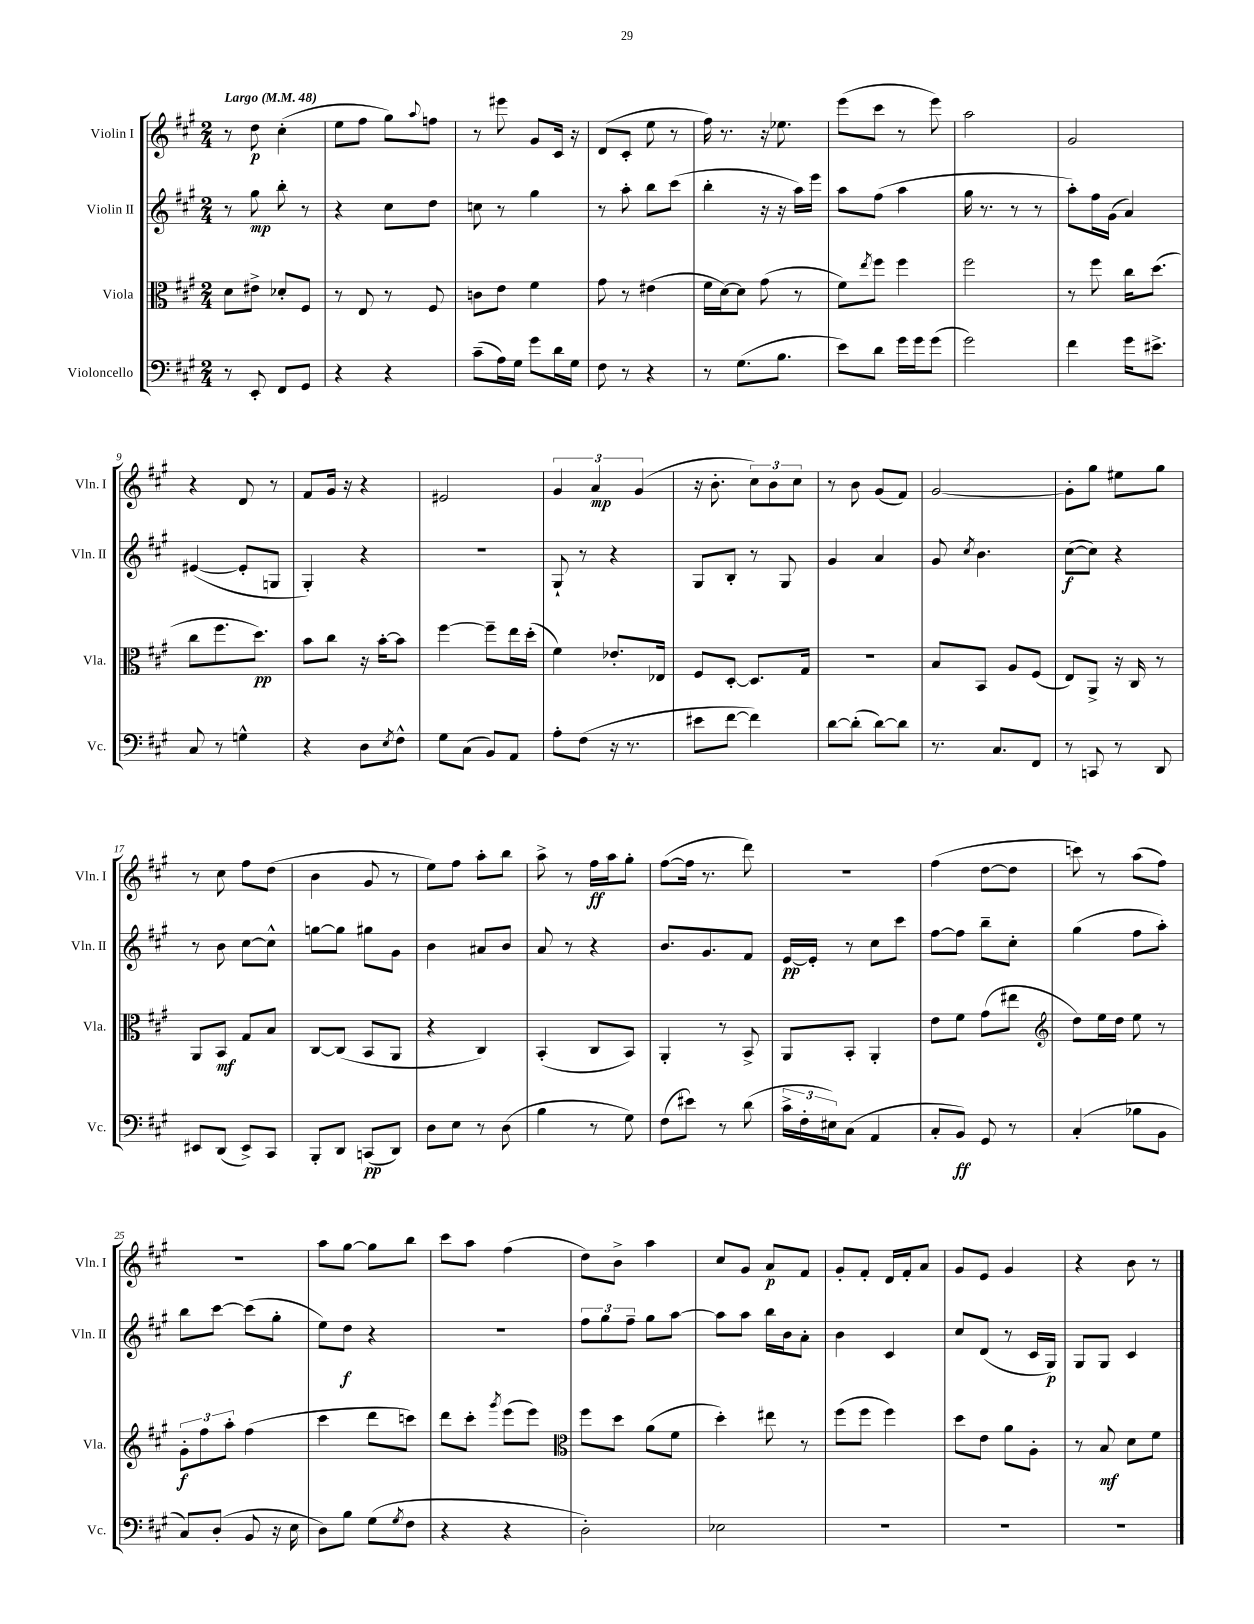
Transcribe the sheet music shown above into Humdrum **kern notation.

**kern	**kern	**kern	**kern
*staff4	*staff3	*staff2	*staff1
*clefF4	*clefC3	*clefG2	*clefG2
*k[f#c#g#]	*k[f#c#g#]	*k[f#c#g#]	*k[f#c#g#]
*M2/4	*M2/4	*M2/4	*M2/4
*MM48	*MM48	*MM48	*MM48
8r	8d	8r	8r
8EE'	8e#^	8gg#	8dd
8FF#	8d-'	8bb'	(4cc#'
8GG#	8F#	8r	.
=	=	=	=
4r	8r	4r	8ee
.	8E	.	8ff#
4r	8r	8cc#	8gg#)
.	.	.	8qqaa
.	8F#	8dd	8ff
=	=	=	=
(8c#~	8c	8cc	8r
16A)	8e	8r	8eee#
16G#	.	.	.
8g#	4f#	4gg#	8g#
16d	.	.	16c#
16G#	.	.	16r
=	=	=	=
8F#	8g#	8r	(8d
8r	8r	8aa'	8c#'
4r	(4e#	8bb	8ee
.	.	(8ccc#	8r
=	=	=	=
8r	16f#	4bb'	16ff#)
.	[16d)	.	8.r
(8.G#	8d]	.	.
.	(8g#	16r	16r
8.B	.	16r	8.ee-
.	8r	16aa)	.
.	.	16eee	.
=	=	=	=
8e)	8f#)	8aa	(8eee
.	8qee	.	.
8d	8ff#	(8ff#	8ccc#
16g#	4ff#	4aa	8r
16g#	.	.	.
(8g#	.	.	8eee)
=	=	=	=
2g#)	2ff#	16gg#	2aa
.	.	8.r	.
.	.	8r	.
.	.	8r	.
=	=	=	=
4f#	8r	8aa')	2g#
.	8ff#	16ff#	.
.	.	(16g#	.
16g#	16cc#	4a)	.
8.e#^	(8.dd	.	.
=	=	=	=
8C#	8cc#	([4e#	4r
8r	8.ff#	.	.
4G^^	.	8e#']	8d
.	8.dd)	.	.
.	.	8G	8r
=	=	=	=
4r	8b	4G#')	8f#
.	8cc#	.	16g#
.	.	.	16r
8D	16r	4r	4r
.	[16b'	.	.
8qE	.	.	.
8F#^^	8b]	.	.
=	=	=	=
8G#	[4ff#	2r	2e#
(8C#	.	.	.
8BB)	8ff#~]	.	.
8AA	16ee	.	.
.	(16dd'	.	.
=	=	=	=
8A'	4f#)	8G#`	6g#
(8F#	.	8r	.
.	.	.	6a
16r	8.e-'	4r	.
8.r	.	.	.
.	.	.	(6g#
.	16E-	.	.
=	=	=	=
8e#	8F#	8G#	16r
.	.	.	8.b'
[8f#	[8D'	8B'	.
4f#])	8.D]	8r	12cc#)
.	.	.	12b
.	.	8G#	.
.	.	.	12cc#
.	16G#	.	.
=	=	=	=
[8d	2r	4g#	8r
(8d']	.	.	8b
[8d)	.	4a	(8g#
8d]	.	.	8f#)
=	=	=	=
8.r	8B	8g#	[2g#
.	.	8qcc#	.
.	8BB	4.b	.
8.C#	.	.	.
.	8A	.	.
8FF#	(8F#	.	.
=	=	=	=
8r	8E)	([8cc#	8g#']
8CC	8AA^	8cc#])	8gg#
8r	16r	4r	8ee#
.	16C#	.	.
8DD	8r	.	8gg#
=	=	=	=
8EE#	8AA	8r	8r
(8DD	8BB	8b	8cc#
8EE#^)	8G#	[8cc#	8ff#
8CC#	8B	8cc#^^]	(8dd
=	=	=	=
8BBB'	[8C#	[8gg	4b
8DD	(8C#]	8gg]	.
(8CC	8BB	8gg#	8g#
8DD)	8AA	8g#	8r
=	=	=	=
8D	4r	4b	8ee)
8E	.	.	8ff#
8r	4C#)	8a#	8aa'
(8D	.	8b	8bb
=	=	=	=
4B	(4BB'	8a	8aa^
.	.	8r	8r
8r	8C#	4r	16ff#
.	.	.	16aa
8G#)	8BB)	.	8gg#'
=	=	=	=
(8F#	4AA'	8.b	([8ff#
8e#)	.	.	16ff#]
.	.	8.g#	8.r
8r	8r	.	.
(8d	8BB^	8f#	8ddd)
=	=	=	=
24c#^	8AA	[16e	2r
24F#'	.	.	.
.	.	16e']	.
24E#)	.	.	.
(8C#	8BB'	8r	.
4AA	4AA'	8cc#	.
.	.	8ccc#	.
=	=	=	=
8C#'	8e	[8ff#	(4ff#
8BB)	8f#	8ff#]	.
8GG#	(8g#	8bb~	[8dd
8r	8ee#	8cc#'	8dd]
=	=	=	=
*	*clefG2	*	*
(4C#'	8dd)	(4gg#	8ccc)
.	16ee	.	8r
.	16dd	.	.
8B-	8ee	8ff#	(8aa
8BB	8r	8aa')	8ff#)
=	=	=	=
8C#)	12g#'	8bb	2r
.	12ff#	.	.
(8D'	.	[8ccc#	.
.	12aa'	.	.
8BB	(4ff#	(8ccc#]	.
16r	.	8gg#'	.
16E	.	.	.
=	=	=	=
8D)	4ccc#	8ee)	8aa
8B	.	8dd	[8gg#
(8G#	8ddd	4r	8gg#]
8qG#	.	.	.
8F#	8ccc)	.	8bb
=	=	=	=
4r	8ddd	2r	8ccc#
.	8ccc#'	.	8aa
.	8qggg#	.	.
4r	(8eee	.	(4ff#
.	8eee)	.	.
=	=	=	=
*	*clefC3	*	*
2D')	8ff#	12ff#	8dd)
.	.	12gg#	.
.	8dd	.	8b^
.	.	12ff#~	.
.	(8a	8gg#	4aa
.	8f#	[8aa	.
=	=	=	=
2E-	4dd')	8aa]	8cc#
.	.	8aa	8g#
.	8ee#	16bb	8a
.	.	16b	.
.	8r	8a'	8f#
=	=	=	=
2r	(8ff#	4b	8g#'
.	8ff#	.	8f#'
.	4ff#)	4c#	16d
.	.	.	16f#'
.	.	.	8a
=	=	=	=
2r	8dd	8cc#	8g#
.	8e	(8d	8e
.	8a	8r	4g#
.	8A'	16c#	.
.	.	16G#)	.
=	=	=	=
2r	8r	8G#	4r
.	8B	8G#	.
.	8d	4c#	8b
.	8f#	.	8r
==	==	==	==
*-	*-	*-	*-
